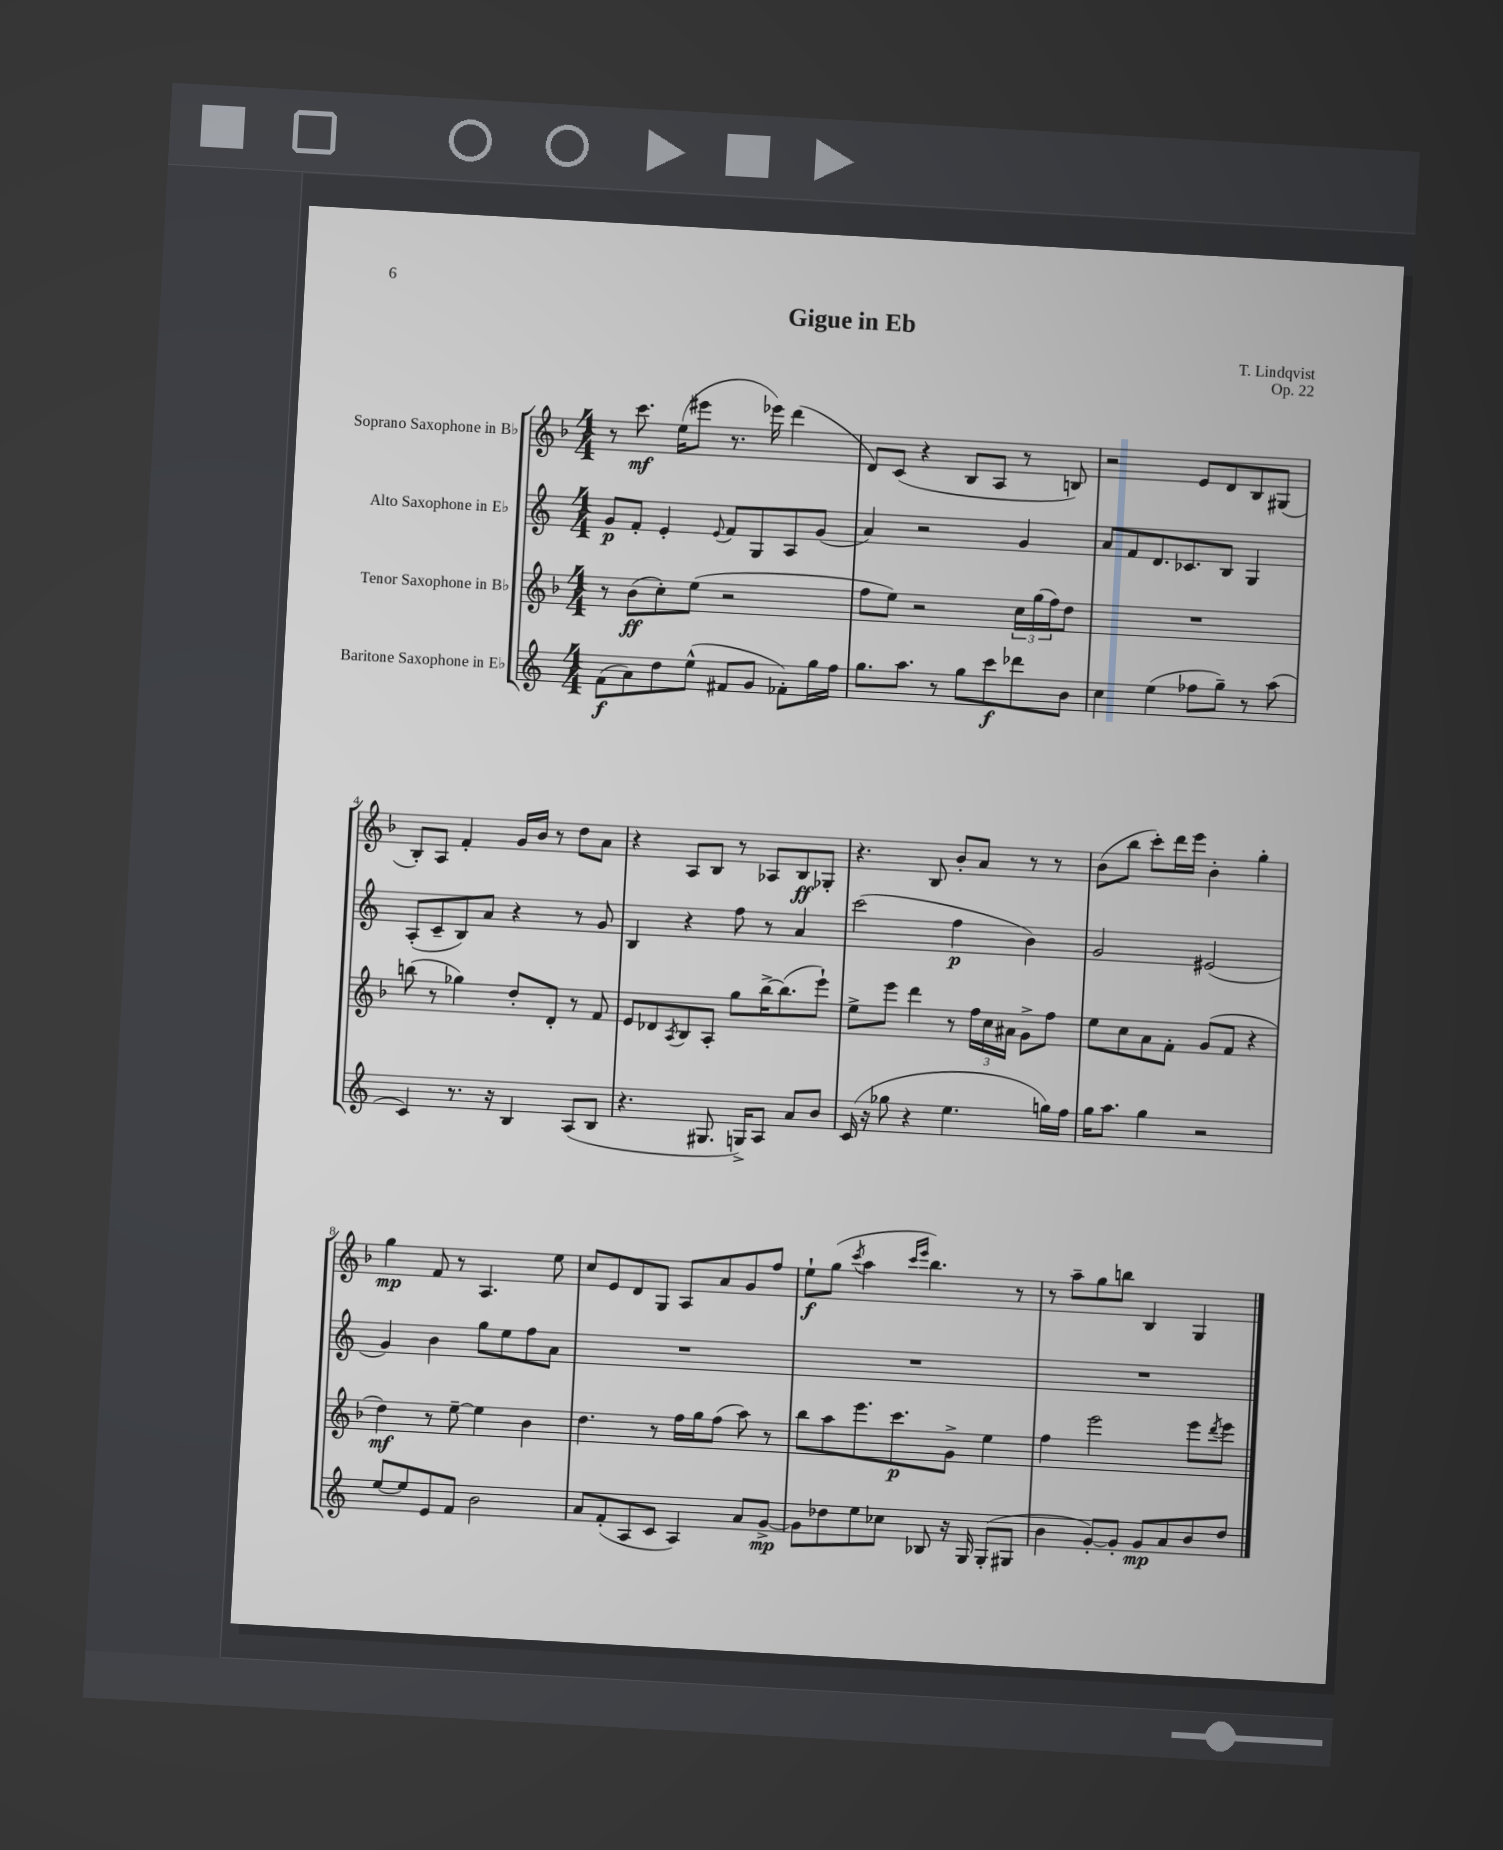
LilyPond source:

\header { title = "Gigue in Eb" composer = "T. Lindqvist" opus = "Op. 22" }
<<
\new StaffGroup <<
\new Staff = "s0" \with { instrumentName = "Soprano Saxophone in Bb" } {
    \clef treble \key f \major \numericTimeSignature \time 4/4
    r8 c'''8.\mf e''16( eis'''8 r8. ees'''16) d'''4( |
    d'8) c'8( r4 bes8 a8 r8 b8) |
    r2 e'8 d'8 bes8 gis8( |
    bes8-.) a8 f'4-. g'16 bes'16 r8 d''8 a'8 |
    r4 a8 bes8 r8 aes8 bes8\ff ges8-. |
    r4. bes8 bes'8-. a'8 r8 r8 |
    bes'8( bes''8 c'''8-.) d'''16 e'''16 bes'4-. g''4-. |
    g''4\mp f'8 r8 a4. e''8 |
    c''8 e'8 d'8 g8 a8 a'8 g'8 f''8 |
    e''8-!\f g''8( \acciaccatura { c'''8 } a''4 \grace { c'''16 e'''16 } bes''4.) r8 |
    r8 a''8-- g''8 b''8 bes4 g4 \bar "|." |
}
\new Staff = "s1" \with { instrumentName = "Alto Saxophone in Eb" } {
    \clef treble \key c \major \numericTimeSignature \time 4/4
    g'8\p f'8-. e'4-. \appoggiatura { e'8 } f'8 g8 a8 g'8( |
    a'4) r2 g'4 |
    a'8 f'8 d'8. ces'8. b8 g4 |
    a8-.( c'8-- b8) a'8 r4 r8 g'8 |
    b4 r4 f''8 r8 a'4 |
    c'''2( f''4\p b'4) |
    g'2 eis'2( |
    g'4) b'4 g''8 e''8 f''8 a'8 |
    R1 |
    R1 |
    R1 \bar "|." |
}
\new Staff = "s2" \with { instrumentName = "Tenor Saxophone in Bb" } {
    \clef treble \key f \major \numericTimeSignature \time 4/4
    r8 bes'8\ff( c''8-.) e''8( r2 |
    f''8 e''8) r2 \tuplet 3/2 { c''16 g''16( f''16) } d''8 |
    R1 |
    b''8( r8 ges''4) d''8-. d'8-. r8 f'8 |
    e'8 des'8 \acciaccatura { a8 } bes8 a8-. g''8 bes''16~-> bes''8.( e'''8-!) |
    e''8-> e'''8 d'''4 r8 \tuplet 3/2 { f''16 c''16 ais'16 } g'8-> f''8 |
    e''8 c''8 a'8 f'8-. g'8( f'8 r4 |
    d''4\mf) r8 e''8~-- e''4 bes'4 |
    d''4. r8 f''16 g''16 f''8( a''8) r8 |
    bes''8 a''8 e'''8. c'''8.\p g'8-> e''4 |
    f''4 e'''2 e'''8 \acciaccatura { d'''8 } e'''8 \bar "|." |
}
\new Staff = "s3" \with { instrumentName = "Baritone Saxophone in Eb" } {
    \clef treble \key c \major \numericTimeSignature \time 4/4
    f'8\f( a'8) d''8 e''8-^( fis'8 g'8 fes'8-.) g''16 f''16 |
    g''8. a''8. r8 g''8 c'''8\f des'''8 b'8 |
    c''4 e''4( fes''8 g''8--) r8 a''8( |
    c'4) r8. r16 b4 a8( b8 |
    r4. gis8. g16->) a8 a'8 b'8 |
    c'16( r16 ges''8 r4 e''4. g''16) f''16 |
    g''16 a''8. g''4 r2 |
    e''8~ e''8 e'8 f'8 b'2 |
    a'8 f'8-.( a8 c'8 a4) a'8 g'8~->\mp |
    g'8 des''8 e''8 ces''8 bes8 r16 g16 g8-.( gis8 |
    b'4 g'8~-.) g'8-. g'8\mp a'8 b'8 d''8 \bar "|." |
}
>>
>>
